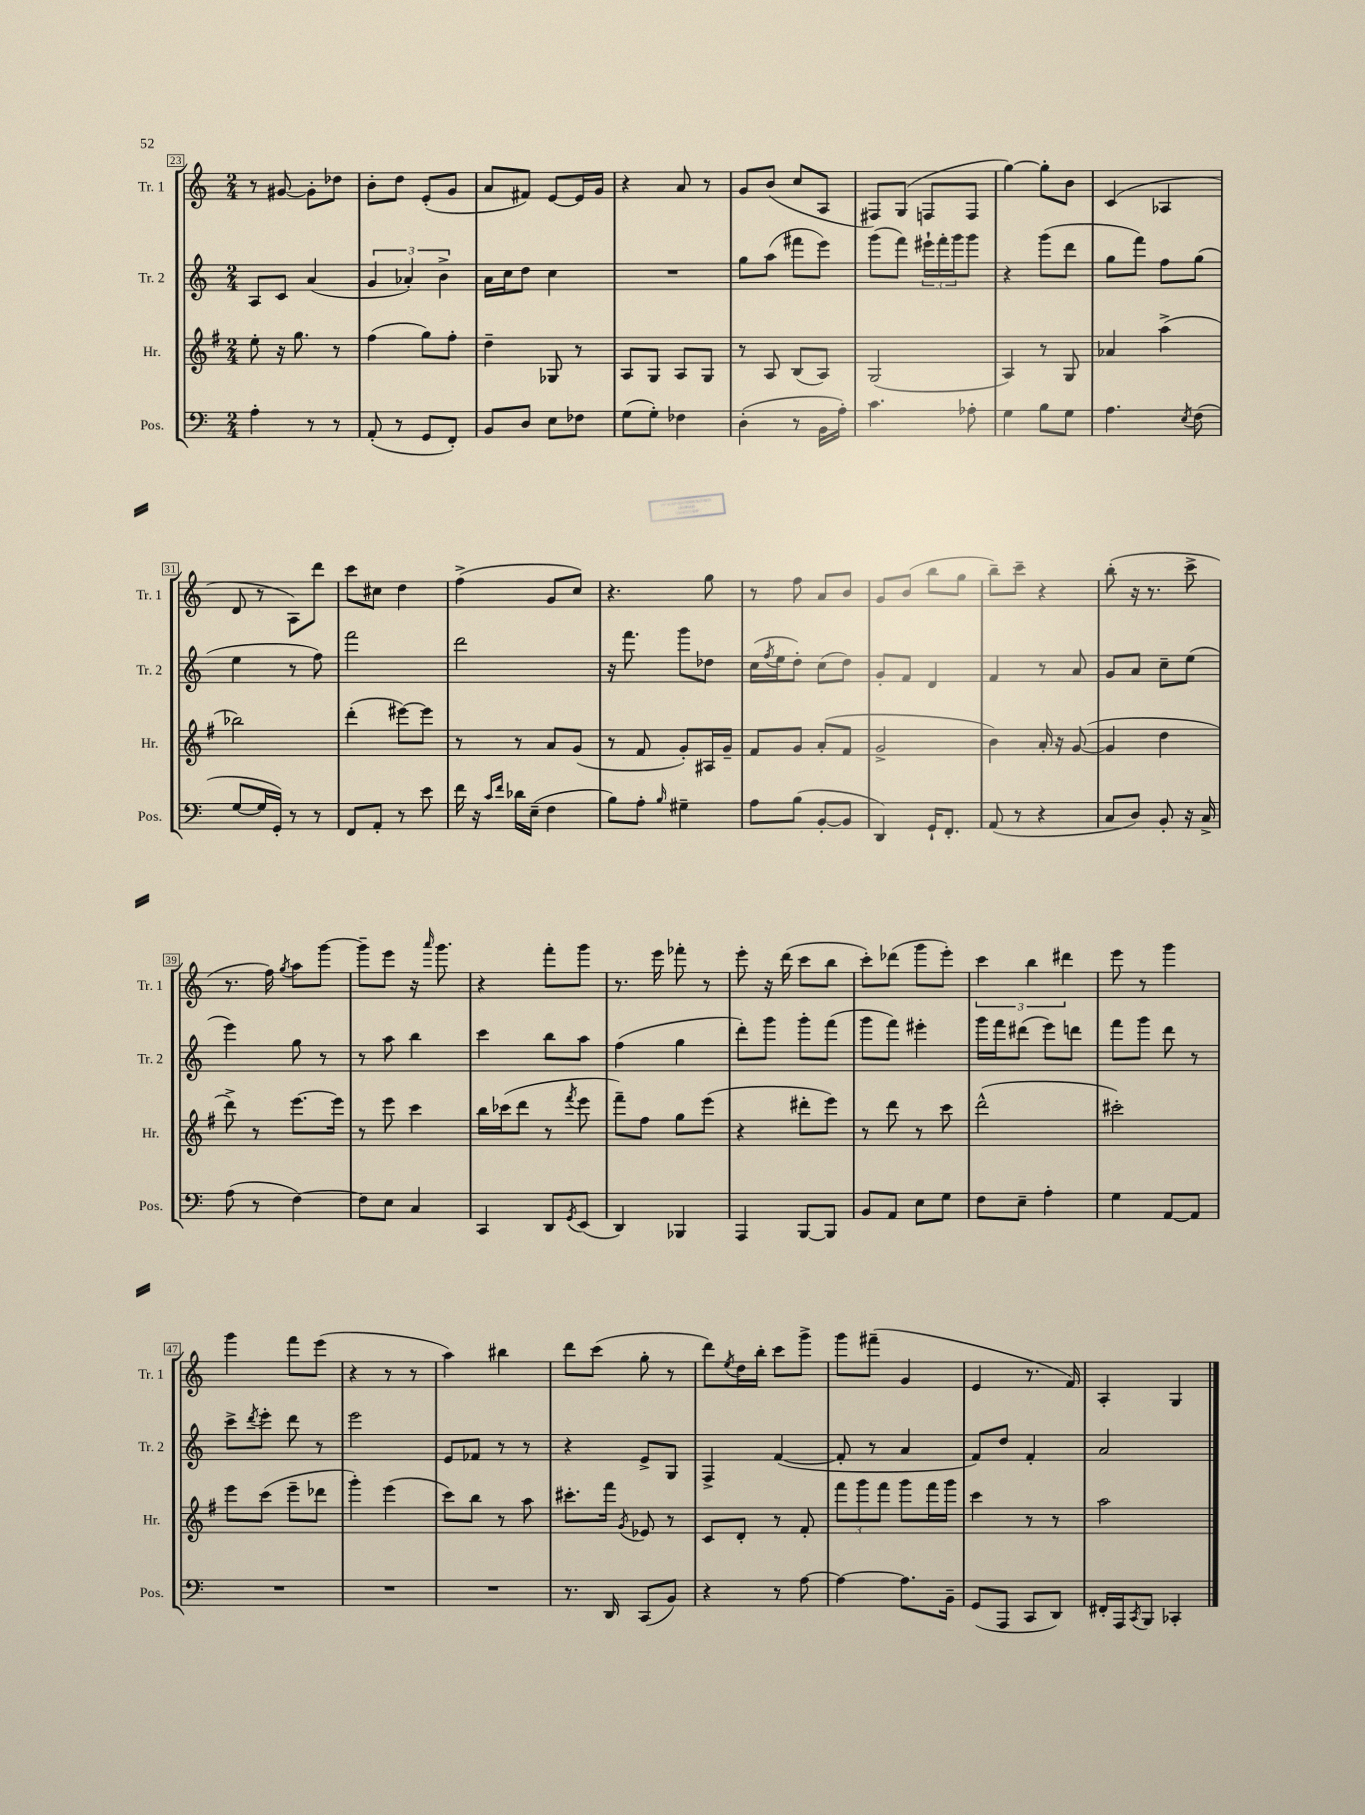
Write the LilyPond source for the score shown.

<<
\new StaffGroup <<
\new Staff = "s0" \with { instrumentName = "Tr. 1" shortInstrumentName = "Tr. 1" } {
    \clef treble \key c \major \numericTimeSignature \time 2/4
    r8 gis'8~ gis'8-. des''8 |
    b'8-. d''8 e'8-.( g'8 |
    a'8 fis'8) e'8~ e'16 g'16 |
    r4 a'8 r8 |
    g'8 b'8( c''8 a8 |
    fis8) g8( f8 f8 |
    g''4~) g''8-. b'8 |
    c'4( aes4 |
    d'8 r8 a8) d'''8 |
    c'''8 cis''8 d''4 |
    f''4->( g'8 c''8) |
    r4. g''8 |
    r8 f''8 a'8 b'8 |
    g'8 b'8( b''8 g''8 |
    b''8--) c'''8-- r4 |
    b''8-.( r16 r8. c'''8-> |
    r8. f''16) \acciaccatura { g''8 } a''8 g'''8~ |
    g'''8-- e'''8 r16 \grace { a'''16 } g'''8. |
    r4 f'''8-. g'''8 |
    r8. e'''16 fes'''8-. r8 |
    e'''8-. r16 d'''16( c'''8 b''8 |
    c'''8-.) des'''8( g'''8 e'''8-.) |
    \tuplet 3/2 { c'''4 b''4 dis'''4 } |
    e'''8 r8 g'''4 |
    g'''4 f'''8 e'''8( |
    r4 r8 r8 |
    a''4) bis''4 |
    d'''8 c'''8( g''8-. r8 |
    d'''8) \acciaccatura { e''8 } d''16 b''16-. c'''8 g'''8-> |
    g'''8 fis'''8--( g'4 |
    e'4 r8. f'16) |
    a4-. g4 \bar "|." |
}
\new Staff = "s1" \with { instrumentName = "Tr. 2" shortInstrumentName = "Tr. 2" } {
    \clef treble \key c \major \numericTimeSignature \time 2/4
    a8 c'8 a'4( |
    \tuplet 3/2 { g'4 aes'4-.) b'4-> } |
    a'16 c''16 d''8 c''4 |
    R2 |
    g''8 a''8( fis'''8 e'''8) |
    g'''8( f'''8) \tuplet 3/2 { eis'''16-! f'''16-. g'''16 } g'''8 |
    r4 g'''8( d'''8 |
    g''8 f'''8) f''8 g''8( |
    e''4 r8 f''8) |
    f'''2 |
    d'''2 |
    r16 f'''8. g'''8 des''8 |
    c''16( \acciaccatura { f''8 } e''16 d''8-.) c''8( d''8) |
    g'8-. f'8 d'4 |
    f'4 r8 a'8 |
    g'8 a'8 c''8-- e''8( |
    e'''4) g''8 r8 |
    r8 a''8 b''4 |
    c'''4 b''8 a''8 |
    f''4( g''4 |
    d'''8-.) g'''8 g'''8-. f'''8( |
    g'''8 f'''8) eis'''4-. |
    g'''16 f'''16 dis'''8( e'''8) d'''8 |
    f'''8 g'''8 d'''8 r8 |
    c'''8-> \acciaccatura { d'''8 } e'''8-. d'''8 r8 |
    e'''2 |
    e'8 fes'8 r8 r8 |
    r4 e'8-> g8 |
    f4-> f'4~( |
    f'8-. r8 a'4 |
    f'8) d''8 f'4-. |
    a'2 \bar "|." |
}
\new Staff = "s2" \with { instrumentName = "Hr." shortInstrumentName = "Hr." } {
    \clef treble \key g \major \numericTimeSignature \time 2/4
    e''8-. r16 g''8. r8 |
    fis''4( g''8) fis''8-. |
    d''4-- ges8 r8 |
    a8 g8 a8 g8 |
    r8 a8 b8( a8) |
    g2( |
    a4) r8 g8 |
    aes'4 a''4->( |
    bes''2) |
    d'''4-.( eis'''8~) eis'''8 |
    r8 r8 a'8 g'8( |
    r8 fis'8 g'8-.) ais16 g'16-- |
    fis'8 g'8 a'8-.( fis'8 |
    g'2-> |
    b'4) a'16-. r16 g'8~( |
    g'4 d''4 |
    d'''8->) r8 e'''8.~ e'''16 |
    r8 e'''8 c'''4 |
    b''16 ces'''16( d'''8 r8 \acciaccatura { fis'''8 } e'''8 |
    fis'''8--) fis''8 g''8 e'''8( |
    r4 dis'''8-. e'''8) |
    r8 d'''8 r8 c'''8 |
    d'''2-^( |
    cis'''2-.) |
    e'''8 c'''8( e'''8-- des'''8 |
    g'''4-.) e'''4( |
    c'''8) b''8 r8 a''8 |
    cis'''8.-. fis'''16 \acciaccatura { g'8 } ees'8 r8 |
    c'8 d'8-. r8 fis'8-. |
    \tuplet 3/2 { fis'''8 g'''8 fis'''8 } g'''8 fis'''16 g'''16 |
    c'''4 r8 r8 |
    a''2 \bar "|." |
}
\new Staff = "s3" \with { instrumentName = "Pos." shortInstrumentName = "Pos." } {
    \clef bass \key c \major \numericTimeSignature \time 2/4
    a4-. r8 r8 |
    a,8-.( r8 g,8 f,8-.) |
    b,8 d8 e8 fes8 |
    g8( g8-.) fes4 |
    d4-.( r8 b,16 a16-.) |
    c'4. aes8-. |
    g4 b8 g8 |
    a4. \acciaccatura { e8 } f8( |
    g8~ g16 g,16-.) r8 r8 |
    f,8 a,8-. r8 e'8 |
    f'16 r16 \grace { c'16 f'16 } des'16 e16--( f4 |
    b8) a8-. \grace { b16 } gis4-- |
    a8 b8( b,8~-. b,8 |
    d,4) g,16-! f,8.-. |
    a,8( r8 r4 |
    c8 d8) b,8-. r16 c16-> |
    a8( r8 f4~) |
    f8 e8 c4 |
    c,4 d,8 \acciaccatura { g,8 } e,8( |
    d,4) bes,,4 |
    a,,4 b,,8~ b,,8 |
    b,8 a,8 e8 g8 |
    f8 e8-- a4-. |
    g4 a,8~ a,8 |
    R2 |
    R2 |
    R2 |
    r8. d,16 c,8( b,8) |
    r4 r8 a8~ |
    a4~ a8. b,16-- |
    g,8( a,,8 c,8 d,8) |
    fis,16-. a,,16 \acciaccatura { c,8 } b,,8 ces,4-. \bar "|." |
}
>>
>>
\layout { \context { \Score currentBarNumber = #23 \override BarNumber.stencil = #(make-stencil-boxer 0.1 0.3 ly:text-interface::print) } }
